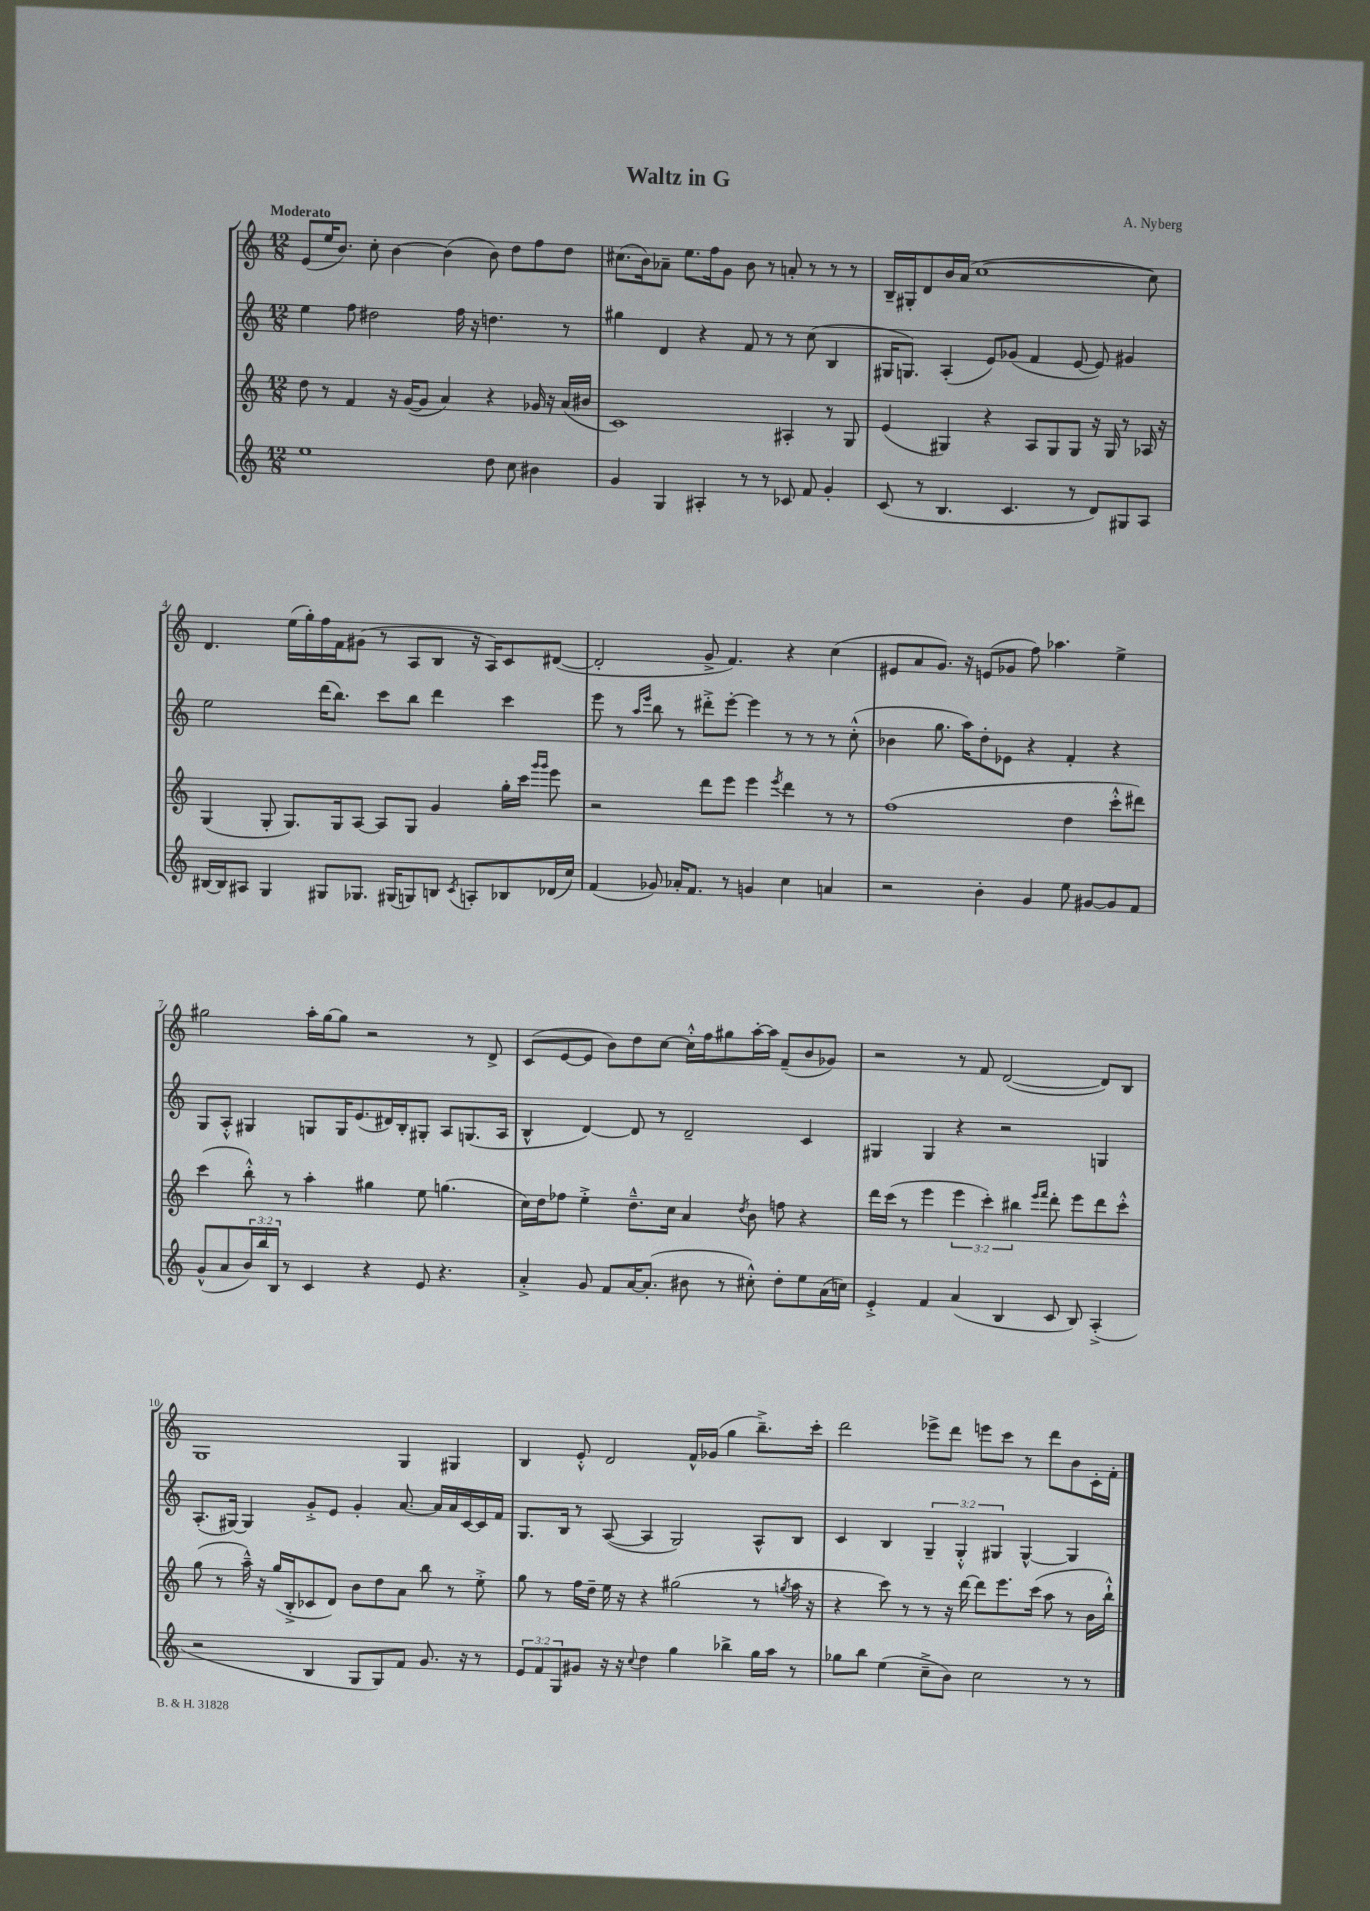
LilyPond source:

\header { title = "Waltz in G" composer = "A. Nyberg" }
<<
\new StaffGroup <<
\new Staff = "s0" {
    \clef treble \key c \major \numericTimeSignature \time 12/8 \tempo "Moderato"
    e'8( e''16 b'8.) c''8-. b'4~ b'4( b'8) d''8 f''8 d''8 |
    cis''8.( b'16) aes'8-- e''8. f''16 g'8 b'8 r8 a'8-. r8 r8 r8 |
    b16-- gis16-. d'8 b'16 a'16( c''1~ c''8) |
    d'4. e''16( g''16-.) f''16 f'16 gis'8( r8 a8 b8 r16 a16) c'8 dis'8~( |
    dis'2-. g'8-> f'4.) r4 c''4( |
    eis'8 a'8 g'8.) r16 e'8( ges'8 f''8) aes''4. e''4-> |
    gis''2 a''16-. gis''16~ gis''8 r2 r8 d'8-> |
    c'8( e'8~ e'8 b'8) d''8 c''8~ c''16-.-^ f''16 gis''8 a''16~-. a''16 f'8--( b'8 ges'8) |
    r2 r8 f'8 d'2~( d'8) b8 |
    g1 g4 gis4 |
    b4 e'8-.-^ d'2 f'16-^ ges'16( g''4 b''8.--->) c'''16-. |
    d'''2 ees'''8-> d'''8 e'''8 c'''8 r8 d'''8 b'8 c'16-. f'16-. \bar "|." |
}
\new Staff = "s1" {
    \clef treble \key c \major \numericTimeSignature \time 12/8 \override Staff.TupletNumber.text = #tuplet-number::calc-fraction-text
    e''4 f''8 dis''2 f''16 r16 d''4. r8 |
    gis''4 d'4 r4 f'8 r8 r8 c''8( b4 |
    gis16 g8.) a4-.( e'8) ges'8( f'4 e'8~ e'8) gis'4 |
    e''2 d'''16( b''8.) c'''8 b''8 d'''4 c'''4 |
    e'''8 r8 \grace { a''16 e'''16 } b''8 r8 dis'''8-.-> e'''8~-. e'''4 r8 r8 r8 c''8-.-^( |
    bes'4 g''8. a''16) d''8-. ees'8 r4 f'4-. r4 |
    g8 a8-.-^ gis4 g8 g16 e'8.( dis'16) b16-. gis8-. a8 g8.( a16 |
    b4-^ d'4~) d'8 r8 d'2-- c'4 |
    gis4 gis4 r4 r2 g4 |
    a8.-.( gis16~) gis4 g'8-.-> e'8 g'4-. a'8.~ a'16 a'16 c'16~ c'16 f'16 |
    g8. b16 r8 a8~( a4 g2) a8-^ b8 |
    c'4 b4 \tuplet 3/2 { g4-- g4-.-^ gis4 } gis4~-^ gis4 \bar "|." |
}
\new Staff = "s2" {
    \clef treble \key c \major \numericTimeSignature \time 12/8 \override Staff.TupletNumber.text = #tuplet-number::calc-fraction-text
    d''8 r8 f'4 r16 g'16~( g'8 a'4) r4 ges'16 r16 a'16( bis'16 |
    c'1) ais4-. r8 g8 |
    e'4( gis4) r4 a8 gis8 gis8 r16 gis16 r8 aes16 r16 |
    g4( g8-. g8.) g16 a8~ a8 g8 g'4 g''16-. c'''16 \grace { g'''16 g'''16 } e'''8 |
    r2 d'''8 e'''8 e'''4 \acciaccatura { e'''8 } d'''4 r8 r8 |
    f''1( d''4 c'''8-.-^ dis'''8) |
    c'''4( b''8-.-^) r8 a''4-. gis''4 e''8 g''4.( |
    c''16) d''16 fes''8 e''4-.-> d''8.---^ c''16 a'4 \acciaccatura { d''8 } b'8 f''8 r4 |
    d'''16 c'''16( r8 e'''4 \tuplet 3/2 { e'''4 c'''4-.) bis''4 } \grace { e'''16 f'''16 } d'''8-. e'''8 d'''8 c'''8-.-^ |
    g''8( r8 a''16---^) r16 g''16( b16-.-> ces'8 d'8) b'8 d''8 a'8 b''8 r8 e''8-.-> |
    g''8 r8 f''16 d''16-- e''16 r16 r4 gis''2( r8 \acciaccatura { g''8 } a''16 r16 |
    r4 c'''8) r8 r8 r16 d'''16~ d'''8 e'''8. c'''16( a''8 r8 b'16 b''16-!-^) \bar "|." |
}
\new Staff = "s3" {
    \clef treble \key c \major \numericTimeSignature \time 12/8 \override Staff.TupletNumber.text = #tuplet-number::calc-fraction-text
    e''1 d''8 c''8 bis'4 |
    g'4 g4 ais4-. r8 r8 ces'8 f'8 g'4-. |
    c'8( r8 b4. c'4. r8 d'8) gis8 a8 |
    bis16~ bis16 ais8 g4 gis8 ges8. gis16( g8) b8 \acciaccatura { c'8 } a8-. bes8 des'16( c''16) |
    f'4( ges'8) aes'16-. f'8. r8 g'4 c''4 a'4 |
    r2 b'4-. g'4 e''8 gis'8~ gis'8 f'8 |
    g'8-^( a'8 \tuplet 3/2 { b'16) b''16 b16 } r8 c'4 r4 e'8 r4. |
    a'4-.-> g'8 f'8 a'16~ a'8.-.( bis'8 r8 cis''8-.-^) d''8-. e''8 a'16( c''16) |
    e'4-.-> f'4 a'4( b4 c'8 b8) a4-.->( |
    r2 b4 g8 g8) f'8 g'8. r16 r8 |
    \tuplet 3/2 { e'8 f'8 g8 } gis'8 r16 r16 \appoggiatura { c''8 } d''4 g''4 bes''4-> g''16 a''16 r8 |
    ges''8 b''8 e''4( c''8---> b'8) c''2 r8 r8 \bar "|." |
}
>>
>>
